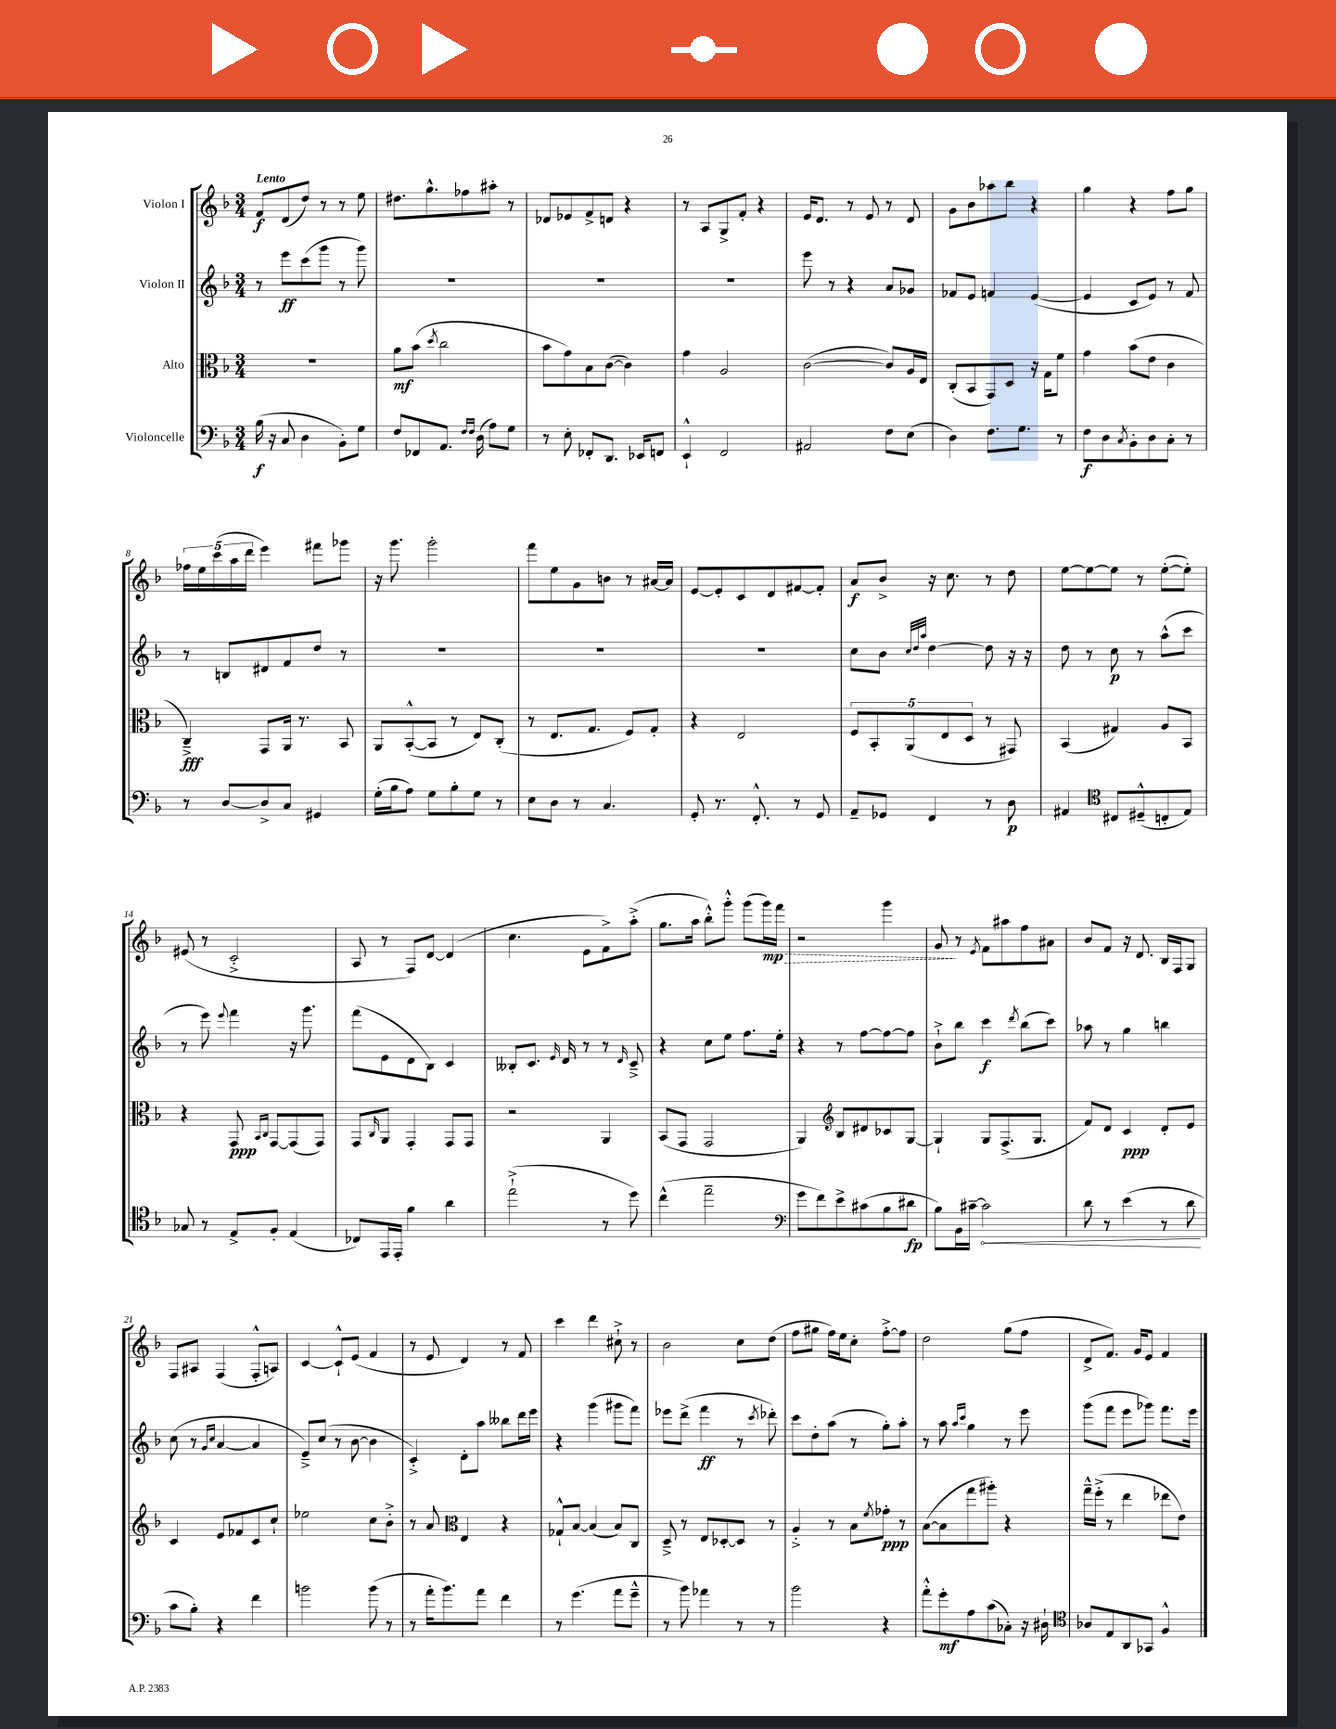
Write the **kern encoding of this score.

**kern	**kern	**kern	**kern
*staff4	*staff3	*staff2	*staff1
*clefF4	*clefC3	*clefG2	*clefG2
*k[b-]	*k[b-]	*k[b-]	*k[b-]
*M3/4	*M3/4	*M3/4	*M3/4
(16B-	2.r	8r	8f
16r	.	.	.
8C	.	8eee	(8d
4D	.	(8ccc	8dd)
.	.	8ggg	8r
8BB-')	.	8r	8r
8G	.	8ggg)	8ee
=	=	=	=
8F	8a	2.r	8.dd#
8FF-	(8b-	.	.
.	.	.	8.gg^^
.	8qdd	.	.
8.AA	2cc	.	.
.	.	.	8ff-
16qqF	.	.	.
16qqF	.	.	.
(16D	.	.	.
8A)	.	.	8aa#'
8G	.	.	8r
=	=	=	=
8r	8b-	2.r	8d-
8E'	8g)	.	8e-
8FF-'	8B-	.	8f^
8.DD	([8c	.	8d
.	4c])	.	4r
16EE-	.	.	.
8FF	.	.	.
=	=	=	=
4EE`^^	4g	2.r	8r
.	.	.	8A
2FF	2A	.	8G^
.	.	.	8f'
.	.	.	4r
=	=	=	=
2AA#	([2c	8eee	16e
.	.	.	8.d
.	.	8r	.
.	.	4r	8r
.	.	.	8e
8F	8c])	8a	8r
(8E	16A	8g-	8d
.	16E	.	.
=	=	=	=
4D)	(8C'	8f-	8g
.	8BB-	8e	8b-
8.F	8GG)	4f	8aa-
.	8D	.	8bb-
8.G	.	.	.
.	16r	([4e	4r
.	16G	.	.
8r	8f	.	.
=	=	=	=
8F	4g	4e]	4gg
8D	.	.	.
8qC	.	.	.
8BB-'	(8b-	8c	4r
8D	8e	8e)	.
8C'	4c	8r	8ff
8r	.	8f	8gg
=	=	=	=
8r	4C~^)	8r	20ff-
.	.	.	20ee
.	.	.	(20ccc
[8D	.	8B	.
.	.	.	20aa
.	.	.	20ddd
8D^]	8GG	8d#	4eee)
8C	16AA	8f	.
.	8.r	.	.
4GG#	.	8dd	8fff#
.	8BB-	8r	8ggg-
=	=	=	=
(16G'	8AA	2.r	16r
16B-	.	.	8.ggg
8A)	([8BB-'^^	.	.
8G	8BB-]	.	2ggg'
8B-'	8r	.	.
8G	8E)	.	.
8r	(8C'	.	.
=	=	=	=
8E	8r	2.r	8fff
8D	8.E	.	8ee
8r	.	.	8g
.	8.G	.	.
4.C	.	.	8b
.	8F)	.	8r
.	8G'	.	[16a#
.	.	.	16a#]
=	=	=	=
8GG'	4r	2.r	[8e
8.r	.	.	8e']
.	2E	.	8c
8.FF'^^	.	.	.
.	.	.	8d
8r	.	.	[8f#
8GG	.	.	8f#']
=	=	=	=
8AA~	10F	8cc	8a
.	10BB-'	.	.
8GG-	.	8b-	8b-^
.	(10AA	.	.
.	.	32qqcc	.
.	.	32qqdd	.
.	.	32qqaa	.
4FF	.	[4dd	16r
.	10E	.	.
.	.	.	8.cc
.	10D	.	.
8r	8r	8dd]	8r
8D	8GG#)	16r	8dd
.	.	16r	.
=	=	=	=
4AA#	(4BB-	8dd	[8ee
.	.	8r	8ee_
*clefC4	*	*	*
8C#	4G#)	8cc	8ee]
(8D#~^^	.	8r	8r
8C'	8A	(8aa^^	([8ee'
8E)	8BB-	8ccc	8ee'])
=	=	=	=
8G-	4r	8r	(8e#
8r	.	8eee)	8r
.	.	8qqeee	.
8E^	8GG	4fff	2c'^
.	16qqBB-	.	.
.	16qqC	.	.
8F'	[8GG	.	.
(4E	(8GG]	16r	.
.	.	8.ggg	.
.	8GG)	.	.
=	=	=	=
8C-)	8GG	(8fff	8A
.	16qqC	.	.
16EE	8AA	8e	8r
16EE'	.	.	.
4f	4GG'	8d	8F)
.	.	8B-)	[8d
4a	8GG	4c	(4d]
.	8GG	.	.
=	=	=	=
(2ee`^	2r	8B--'	4.cc
.	.	8.c	.
.	.	16qqe	.
.	.	16d	.
.	.	8r	8e
8r	4AA	8r	8f^)
.	.	16qqd	.
8dd)	.	8c~^	(8aa'^
=	=	=	=
(4cc^^	(8BB-	4r	8.gg
.	8GG	.	.
.	.	.	16aa
2ee~	2GG	8cc	8bb-'^^)
.	.	8ee	8ggg'^^
.	.	8.ff	(8ggg
.	.	.	16ggg)
.	.	16ee'	16fff
=	=	=	=
*clefF4	*	*	*
8g	4AA)	4r	2r
8f)	.	.	.
*	*clefG2	*	*
8e^	8B-	8r	.
(8c#	8d#	[8ff	.
8B-	8c-	8ff_	4ggg
8d#	[8G	8ff]	.
=	=	=	=
8B-)	4G`]	8b-`^	8g
16BB-	.	8bb-	8r
[16c#~	.	.	.
.	.	.	8qe
2c#]	8G	4ccc	8f
.	(8.F^	.	8aa#
.	.	8qddd	.
.	.	(8bb-	8ff
.	8.G	.	.
.	.	8ccc)	8a#
=	=	=	=
8d	8f)	8aa-	8b-
8r	8d	8r	8f
(4e	4c	4gg	16r
.	.	.	8.d
8r	8d'	4bb	16B-
.	.	.	16F
8d	8e	.	8G
=	=	=	=
8c	4c	(8cc	8F
8B-')	.	8r	8A#
.	.	16qqg	.
.	.	16qqcc	.
4r	8e	[4a	(4F
.	8f-	.	.
4f	8c	4a]	8F'^^
.	8cc`	.	8A)
=	=	=	=
2b	2ee-	8e~^)	[4c
.	.	(8cc	.
.	.	8r	8c`^^]
.	.	[8b-	(8e
(8b	8cc	4b-]	4f
8r	8b-'^	.	.
=	=	=	=
8r	8r	4c'^)	8r
16a'	8a	.	8e
8.b-)	.	.	.
*	*clefC3	*	*
.	4E	8d'	4d)
8a	.	8aa	.
4f	4r	8bb--	8r
.	.	16ddd	8f
.	.	16eee	.
=	=	=	=
8r	8G-`^^	4r	4ccc
(4.g	[8B-	.	.
.	(4B-]	(4ggg	4ddd
8a	8B-)	8ggg#	8cc#`^
8g~^^	8C	8fff)	8r
=	=	=	=
8r	8D~^	8eee-	2b-
8b-)	8r	(8ddd^	.
4a-	8E	4fff	.
.	[8D-'	.	.
8r	8D-]	8r	8cc
.	.	8qccc	.
8r	8r	8ddd-')	(8dd
=	=	=	=
2b-	4A'^	8ccc	8ff
.	.	8dd'	8gg#
.	8r	(8aa	16ff)
.	.	.	16ee
.	8B-	8r	8cc'
.	8qf	.	.
4r	8g-'	8gg')	[8ff'^
.	8r	8aa'	8ff]
=	=	=	=
8a'^^	([8B-	8r	2dd
8g'	8B-]	8aa	.
.	.	16qqaa	.
.	.	16qqccc	.
8A	8gg	4gg	.
(8c	8aa#')	.	.
8C-')	4r	8r	(8gg
16r	.	8eee	8ff
16D#`	.	.	.
=	=	=	=
*clefC4	*	*	*
8A-	16gg~^^	(8ggg	8d^
.	(16ff'^	.	.
8E	8r	8fff	8.f)
8AA	4ee	8eee	.
.	.	.	16g
8GG-	.	8ggg-)	8e
4F^^	8ee-	8.fff	4f
.	8e)	.	.
.	.	16eee	.
==	==	==	==
*-	*-	*-	*-
